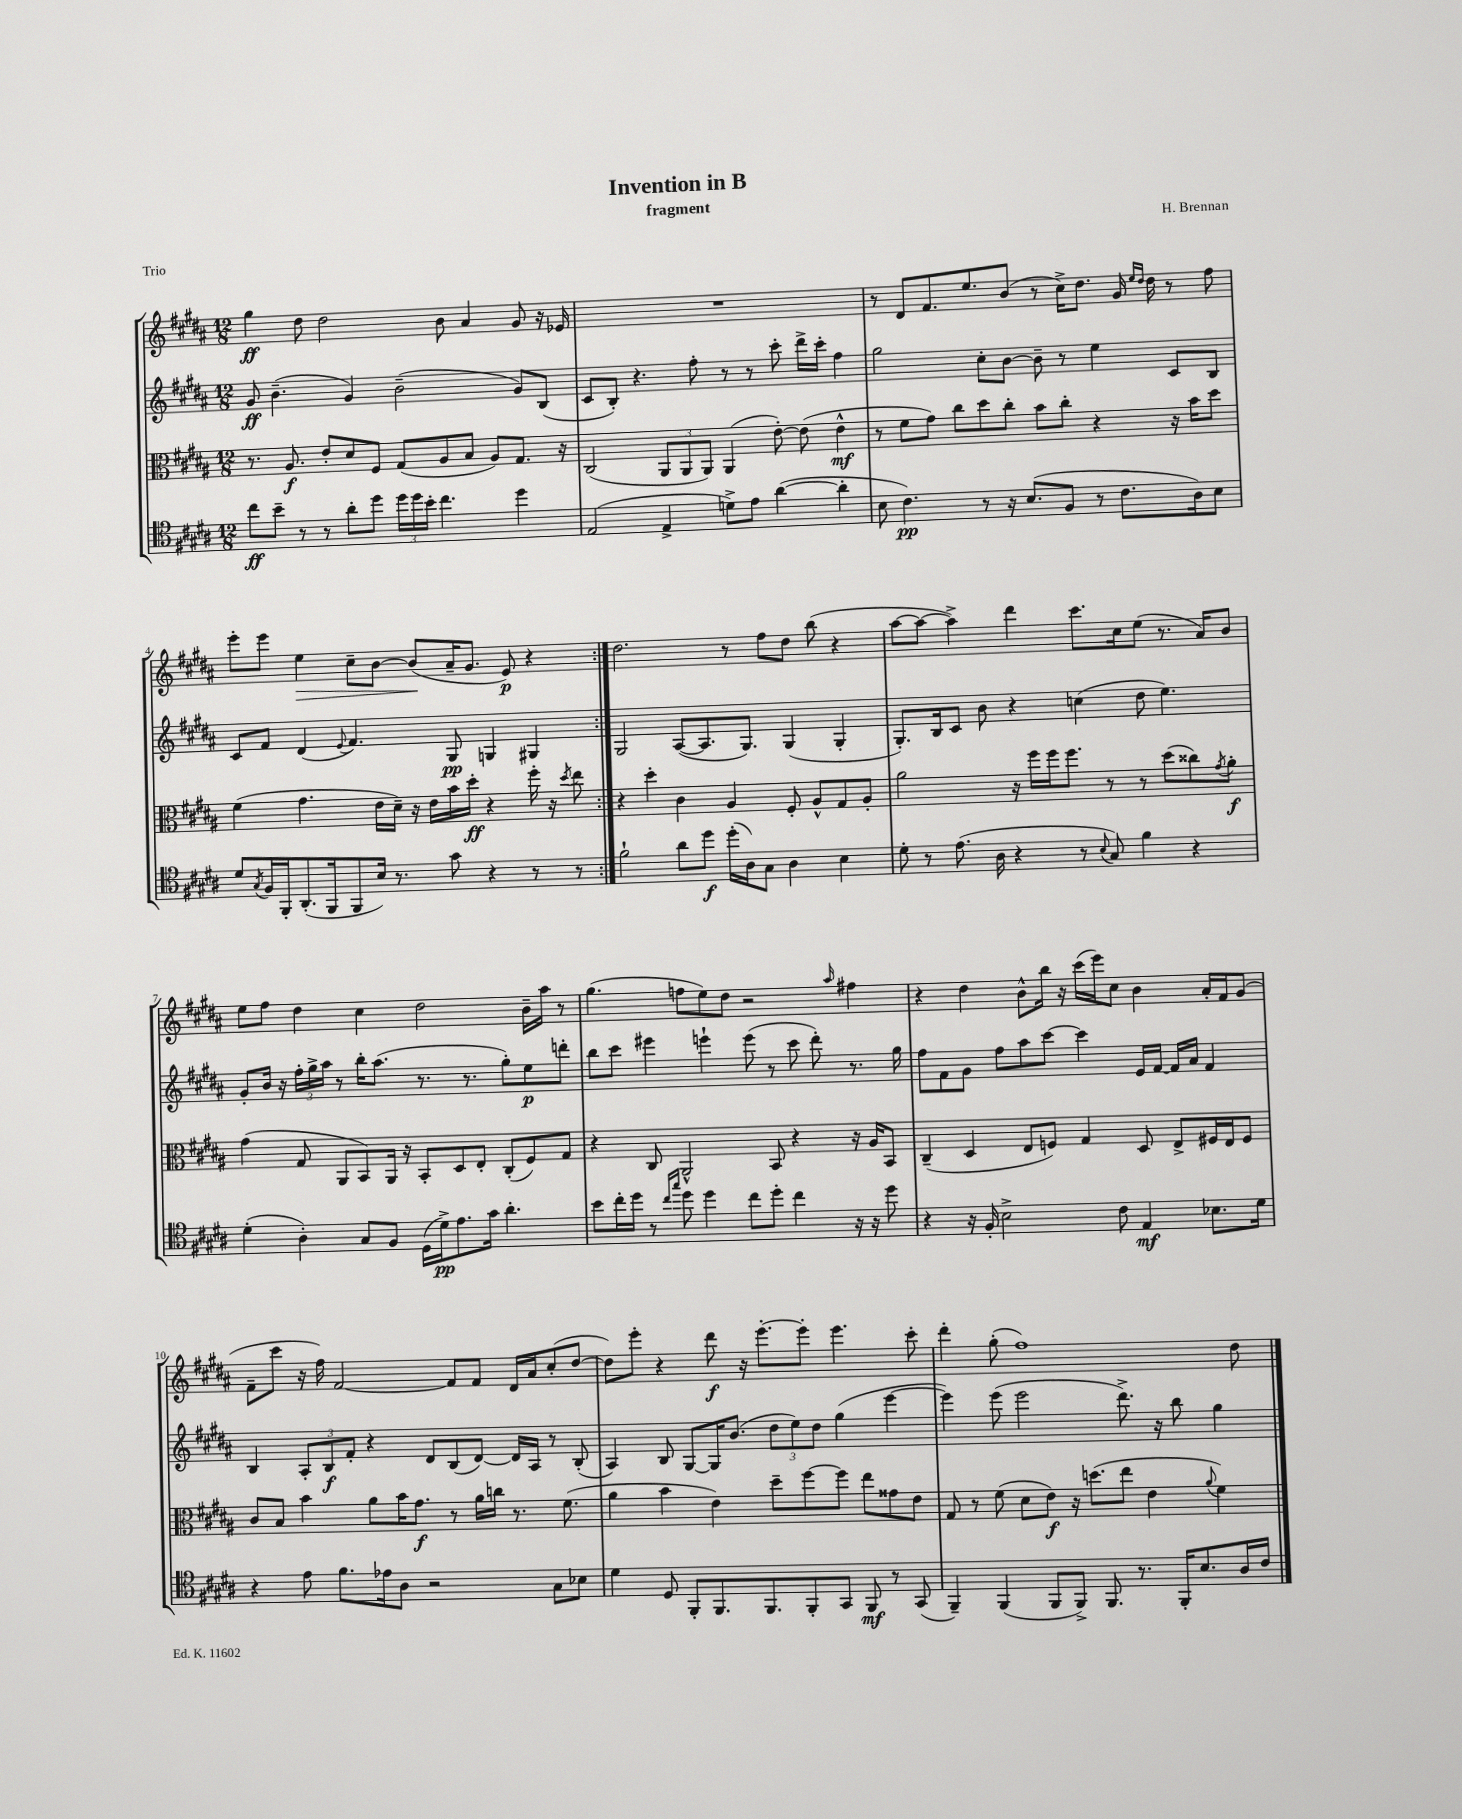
\header { title = "Invention in B" composer = "H. Brennan" subtitle = "fragment" piece = "Trio" }
<<
\new StaffGroup <<
\new Staff = "s0" {
    \clef treble \key b \major \numericTimeSignature \time 12/8
    \repeat volta 2 { gis''4\ff dis''8 dis''2 b'8 ais'4 gis'8 r16 ees'16 |
    R1. |
    r8 dis'8 fis'8. e''8. b'8( r8 cis''16->) dis''8. gis'16 \grace { e''16 dis''16 } dis''16 r8 fis''8 |
    e'''8-. e'''8 e''4\> cis''8-- b'8~ b'8\!( ais'16-- gis'8. e'8\p) r4 | }
    dis''2. r8 fis''8 dis''8 b''8( r4 |
    ais''8~ ais''8~ ais''4->) dis'''4 cis'''8. cis''16 e''8( r8. ais'16) b'8 |
    e''8 fis''8 dis''4 cis''4 dis''2 b'16-- ais''16 r8 |
    gis''4.( f''8 e''8) dis''8 r2 \grace { ais''16 } fis''4 |
    r4 dis''4 b'8-^ b''16 r16 cis'''16( e'''16) cis''8 b'4 ais'16-. fis'16 gis'8( |
    fis'8-- cis'''8 r16 fis''16) fis'2~ fis'8 fis'8 dis'16 ais'16 cis''8-.( dis''8~ |
    dis''8) e'''8-. r4 dis'''8\f r16 e'''8.~-. e'''8-. e'''4. cis'''8-. |
    dis'''4-. gis''8-.( fis''1) dis''8 \bar "|." |
}
\new Staff = "s1" {
    \clef treble \key b \major \numericTimeSignature \time 12/8
    \repeat volta 2 { gis'8\ff b'4.--( gis'4) b'2--( gis'8) b8( |
    cis'8 b8-.) r4. fis''8-. r8 r8 cis'''8-. dis'''16-> cis'''16-. fis''4 |
    gis''2 cis''8-. b'8~ b'8-- r8 e''4 cis'8 b8 |
    cis'8 fis'8 dis'4( \appoggiatura { e'8 } fis'4.) gis8\pp g4 gis4 | }
    gis2 ais8~( ais8. gis8.) gis4( gis4-. |
    gis8.-.) b16 cis'8 b'8 r4 c''4( dis''8 e''4.) |
    gis'8-. b'16 r16 \tuplet 3/2 { fis''16-. gis''16-> ais''16 } r8 b''16-. ais''8.( r8. r8. gis''8-.) e''8\p d'''8-. |
    b''8 cis'''8 eis'''4 e'''4-! e'''8( r8 cis'''8 dis'''8-.) r8. gis''16 |
    fis''8 fis'8 gis'8 fis''8 ais''8 cis'''8~ cis'''4 e'16 fis'16~ fis'16 ais'16 fis'4 |
    b4 \tuplet 3/2 { ais8-. b8\f fis'8-. } r4 dis'8 b8( dis'8~) dis'16 ais16 r8 b8-.( |
    ais4) b8 gis8~ gis16 b'8.( \tuplet 3/2 { dis''8 e''8) dis''8 } gis''4( e'''4~ |
    e'''4) e'''8( e'''2 dis'''8.->) r16 b''8 gis''4 \bar "|." |
}
\new Staff = "s2" {
    \clef alto \key b \major \numericTimeSignature \time 12/8
    \repeat volta 2 { r8. ais8.\f e'8-. dis'8 fis8 gis8( ais8 b8 ais8) gis8. r16 |
    cis2( \tuplet 3/2 { ais,8 ais,8 ais,8) } ais,4( e'8~-.) e'8( e'4-^\mf |
    r8 fis'8 gis'8) cis''8 dis''8 cis''8-. b'8 cis''8-. r4 r16 b'16 dis''8 |
    fis'4( gis'4. e'16 dis'16--) r16 e'16 b'16 dis''16-.\ff r4 fis''16-. r16 \acciaccatura { dis''8 } e''8 | }
    r4 dis''4-. cis'4 ais4 fis8-. ais8-^ gis8 ais8-. |
    ais'2 r16 fis''16 fis''16 fis''8. r8 r8 dis''8( cisis''8) \acciaccatura { gis'8 } ais'8-.\f |
    gis'4( gis8 ais,8 b,8) ais,16 r16 b,8-. dis8 e8-. cis8-.( fis8) gis8 |
    r4 cis8 ais,2-^ b,8 r4 r16 ais16 b,8 |
    cis4--( dis4 e8 f8) gis4 dis8 e8-> fis16 e16 fis8 |
    cis'8 b8 b'4 ais'8 b'16 gis'8.\f r8 ais'16 c''16 r8. fis'8.( |
    ais'4 b'4 e'4) dis''8-- fis''8~ fis''8 e''8 gisis'8 e'8 |
    gis8 r8 fis'8( dis'8 e'8\f) r16 d''8.( e''8 e'4 \appoggiatura { ais'8 } fis'4) \bar "|." |
}
\new Staff = "s3" {
    \clef tenor \key b \major \numericTimeSignature \time 12/8
    \repeat volta 2 { cis''8\ff b'8-- r8 r8 ais'8-. dis''8 \tuplet 3/2 { dis''16 dis''16 b'16-. } cis''4. dis''4 |
    e2( e4-> d'8->) e'8 ais'4~( ais'4-. |
    b8 cis'4.\pp) r8 r16 b8.( fis8 r8 cis'8. ais16) b8 |
    dis'8 \acciaccatura { gis8 } fis16 fis,16-. ais,8.-.( fis,16 fis,8 b16) r8. gis'8 r4 r8 r8 | }
    fis'2-! ais'8 dis''8\f dis''16-.( ais16) gis8 ais4 b4 |
    dis'8-. r8 e'8.( ais16 r4 r8 \appoggiatura { b8 } gis8) fis'4 r4 |
    dis'4-.( ais4-.) gis8 fis8 dis16( dis'16->\pp) e'8. gis'16 ais'4.-. |
    b'8 cis''16-. dis''16 r8 \grace { cis''16 gis''16 } dis''8 dis''4 cis''8 dis''8-. cis''4 r16 r16 dis''8 |
    r4 r16 fis16-. b2-> cis'8 e4\mf bes8. dis'16 |
    r4 e'8 fis'8. ees'16 ais8 r2 gis8 bes8 |
    dis'4 dis8 fis,8-. fis,8. fis,8. fis,8-. gis,8 fis,8\mf r8 gis,8( |
    fis,4--) fis,4( fis,8 fis,8->) fis,8. r8. fis,16-. b8. ais16 cis'16 \bar "|." |
}
>>
>>
